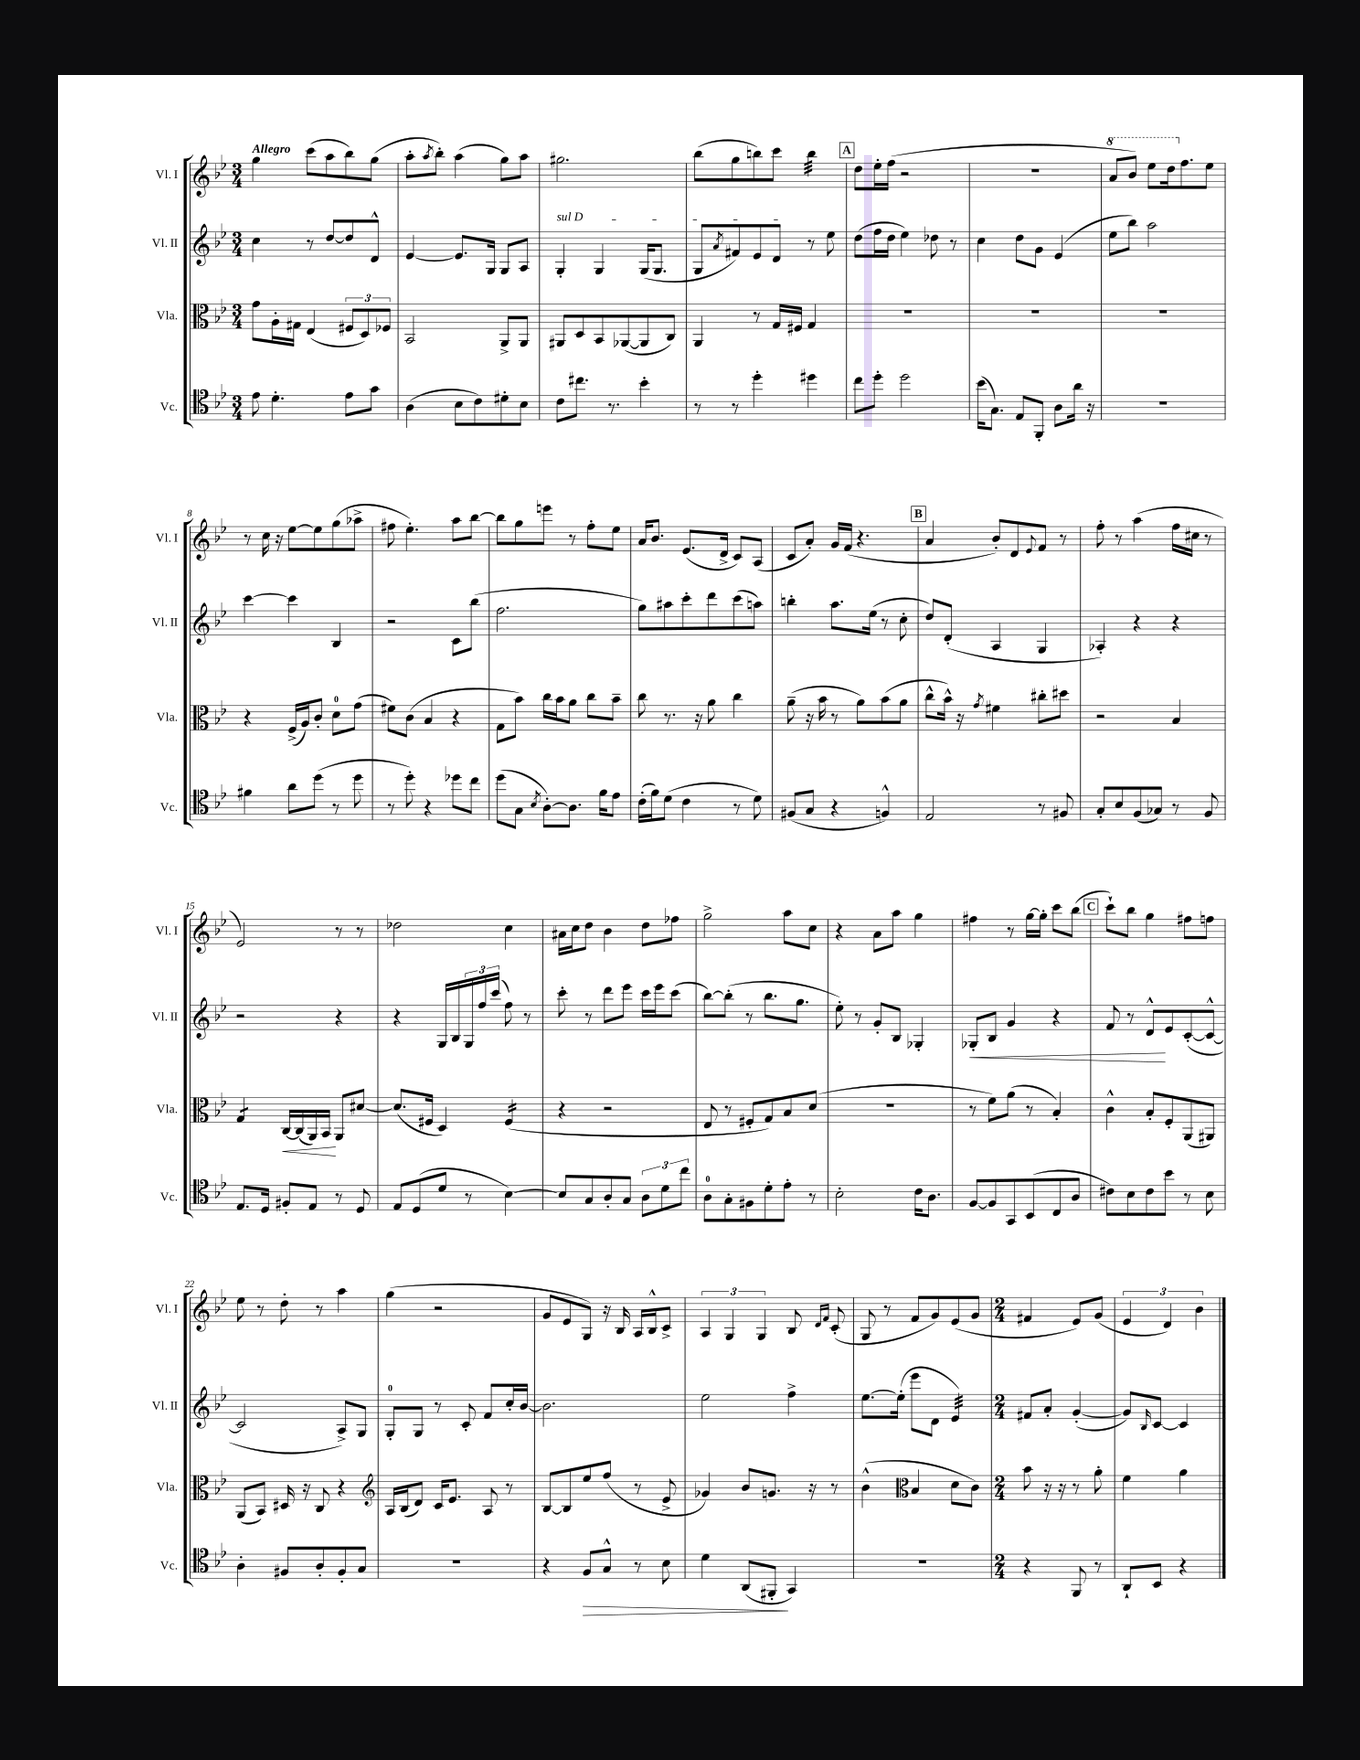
<<
\new StaffGroup <<
\new Staff = "s0" \with { instrumentName = "Vl. I" shortInstrumentName = "Vl. I" } {
    \clef treble \key bes \major \numericTimeSignature \time 3/4 \tempo "Allegro"
    g''4 c'''8( a''8 bes''8) g''8( |
    a''8-. \acciaccatura { a''8 } bes''8-.) a''4( g''8) a''8 |
    gis''2. |
    bes''8( g''8 b''8) c'''8 b''4:32 |
    \mark \markup { \box "A" } d''8 ees''16-. f''16( r2 |
    R2. |
    \ottava #1 a''8 bes''8) ees'''8 d'''16 \ottava #0 f''8. ees''8 |
    r8 c''16 r16 ees''8~ ees''8 g''8( aes''8-> |
    fis''8 ees''4.-.) a''8 bes''8~ |
    bes''8 g''8 e'''8 r8 f''8-. ees''8 |
    a'16 bes'8. ees'8.( d'16-> c'8) a8( |
    c'8 a'8-.) g'16 f'16( r4. |
    \mark \markup { \box "B" } a'4 bes'8-.) d'8 \appoggiatura { ees'8 } f'8 r8 |
    f''8-. r8 a''4( f''16 cis''16 r8 |
    ees'2) r8 r8 |
    des''2 c''4 |
    ais'16 c''16 d''8 bes'4 d''8 fes''8 |
    g''2-> a''8 c''8 |
    r4 a'8 a''8 g''4 |
    fis''4 r8 g''16~ g''16-. c'''8 bes''8( |
    \mark \markup { \box "C" } c'''8-!) bes''8 g''4 fis''8 f''8 |
    ees''8 r8 d''8-. r8 a''4 |
    g''4( r2 |
    g'8 ees'8 g8) r16 bes16 a16 bes16-^ c'8-> |
    \tuplet 3/2 { a4 g4 g4 } bes8 \grace { d'16 f'16 } c'8-.( |
    g8 r8 f'8 g'8) ees'8( g'8 |
    \numericTimeSignature \time 2/4 fis'4 ees'8) g'8( |
    \tuplet 3/2 { ees'4 d'4) bes'4 } \bar "|." |
}
\new Staff = "s1" \with { instrumentName = "Vl. II" shortInstrumentName = "Vl. II" } {
    \clef treble \key bes \major \numericTimeSignature \time 3/4
    c''4 r8 d''8~ d''8 d'8-^ |
    ees'4~ ees'8. g16 g8 a8 |
    \once \override TextSpanner.bound-details.left.text = \markup { \italic "sul D" } g4-.\startTextSpan g4 g16( g8. |
    g8 \acciaccatura { a'8 } fis'8) ees'8 d'8\stopTextSpan r8 ees''8 |
    \mark \markup { \box "A" } d''8( f''16 d''16 ees''4) des''8 r8 |
    c''4 d''8 g'8 ees'4( |
    ees''8 bes''8) a''2 |
    c'''4~ c'''4 bes4 |
    r2 c'8 bes''8( |
    f''2. |
    g''8) ais''8 c'''8-. d'''8 c'''8( a''8) |
    b''4-. a''8. ees''16( r8 c''8-. |
    \mark \markup { \box "B" } d''8) d'8-.( a4 g4 |
    aes4-.) r4 r4 |
    r2 r4 |
    r4 g16 bes16 \tuplet 3/2 { g16 f''16 c'''16( } f''8) r8 |
    c'''8-. r8 d'''8 ees'''8 c'''16 ees'''16 c'''8( |
    bes''8~) bes''8-.( r8 bes''8. g''8. |
    ees''8-.) r8 g'8-. bes8 ges4-. |
    ges8-.\< bes8 g'4 r4 |
    \mark \markup { \box "C" } f'8 r8 d'8-^\! ees'8 c'8~-.( c'8~-^ |
    c'2 a8->) g8 |
    g8-0-. g8 r8 c'8-. f'8 c''16-. bes'16~ |
    bes'2. |
    ees''2 f''4-> |
    ees''8.~ ees''16-.( ees'''8 d'8 ees'4:32) |
    \numericTimeSignature \time 2/4 fis'8 a'8-. g'4~-.( |
    g'8) \grace { bes16 } c'8~ c'4 \bar "|." |
}
\new Staff = "s2" \with { instrumentName = "Vla." shortInstrumentName = "Vla." } {
    \clef alto \key bes \major \numericTimeSignature \time 3/4
    g'8 a16-. gis16 ees4( \tuplet 3/2 { fis8 d8) fes8 } |
    bes,2 a,8-> a,8 |
    ais,8 d8 bes,8 aes,8~( aes,8 c8) |
    a,4 r8 g16 fis16 g4 |
    \mark \markup { \box "A" } R2. |
    R2. |
    R2. |
    r4 f16->( a16) c'8-. d'8-0 g'8( |
    fis'8) c'8( bes4 r4 |
    g8 bes'8) c''16 bes'16 a'8 c''8 bes'8-- |
    c''8 r8. r16 a'8 c''4 |
    a'8--( r16 bes'16 r8 a'8) bes'8( a'8 |
    \mark \markup { \box "B" } c''8-^ bes'16-^) r16 \acciaccatura { g'8 } fis'4 cis''8-. dis''8 |
    r2 bes4 |
    g4:8 c16~\< c16( a,16) bes,16\! a,8 dis'8~ |
    dis'8.( fis16 d4) fis4:16( |
    r4 r2 |
    ees8 r8 fis8-. g8) bes8 d'8( |
    R2. |
    r8 f'8) a'8( r8 bes4-.) |
    \mark \markup { \box "C" } c'4-^ bes8-. f8-. a,8( ais,8) |
    a,8( bes,8) dis16 r16 c8 r4 |
    \clef treble a16 bes16( d'8) c'16 ees'8. a8 r8 |
    bes8~ bes8 ees''8 f''8( r8 ees'8-> |
    ges'4) bes'8 g'8. r16 r8 |
    bes'4-^( \clef alto bes4 d'8 c'8) |
    \numericTimeSignature \time 2/4 bes'8 r16 r16 r8 a'8-. |
    f'4 a'4 \bar "|." |
}
\new Staff = "s3" \with { instrumentName = "Vc." shortInstrumentName = "Vc." } {
    \clef tenor \key bes \major \numericTimeSignature \time 3/4
    ees'8 d'4.-. ees'8 g'8 |
    a4( bes8 c'8) dis'8-. bes8 |
    c'8 cis''8. r8. bes'4-. |
    r8 r8 d''4-. dis''4 |
    \mark \markup { \box "A" } c''8 d''8-. d''2 |
    bes'16( g8.) ees8 f,8-. a8 a'16 r16 |
    R2. |
    fis'4 a'8 d''8( r8 d''8 |
    r8 d''8-.) r4 des''8 c''8 |
    d''8( g8 \acciaccatura { bes8 } a8~-.) a8. f'16 ees'8 |
    c'16-.( f'16) d'8( c'4 r8 d'8) |
    fis8( g8 r4 f4-^) |
    \mark \markup { \box "B" } ees2 r8 fis8 |
    g8-. bes8 f8( ges8) r8 f8 |
    ees8. d16 fis8-. ees8 r8 d8 |
    ees8 d8( d'8 r8 bes4~) |
    bes8 g8 a8-. g8 \tuplet 3/2 { a8 d'8 c''8 } |
    a8-0 g8-. fis8 d'8-. ees'8-. r8 |
    bes2-. c'16 a8. |
    f8~ f8 g,8 bes,8( c8 a8 |
    \mark \markup { \box "C" } cis'8) bes8 cis'8 bes'8 r8 bes8 |
    a4-. fis8 a8-. fis8-. g8 |
    R2. |
    r4 f8\> g8-^ r8 bes8 |
    d'4 a,8( fis,8-.\! g,4) |
    R2. |
    \numericTimeSignature \time 2/4 r4 f,8 r8 |
    a,8-! bes,8 r4 \bar "|." |
}
>>
>>
